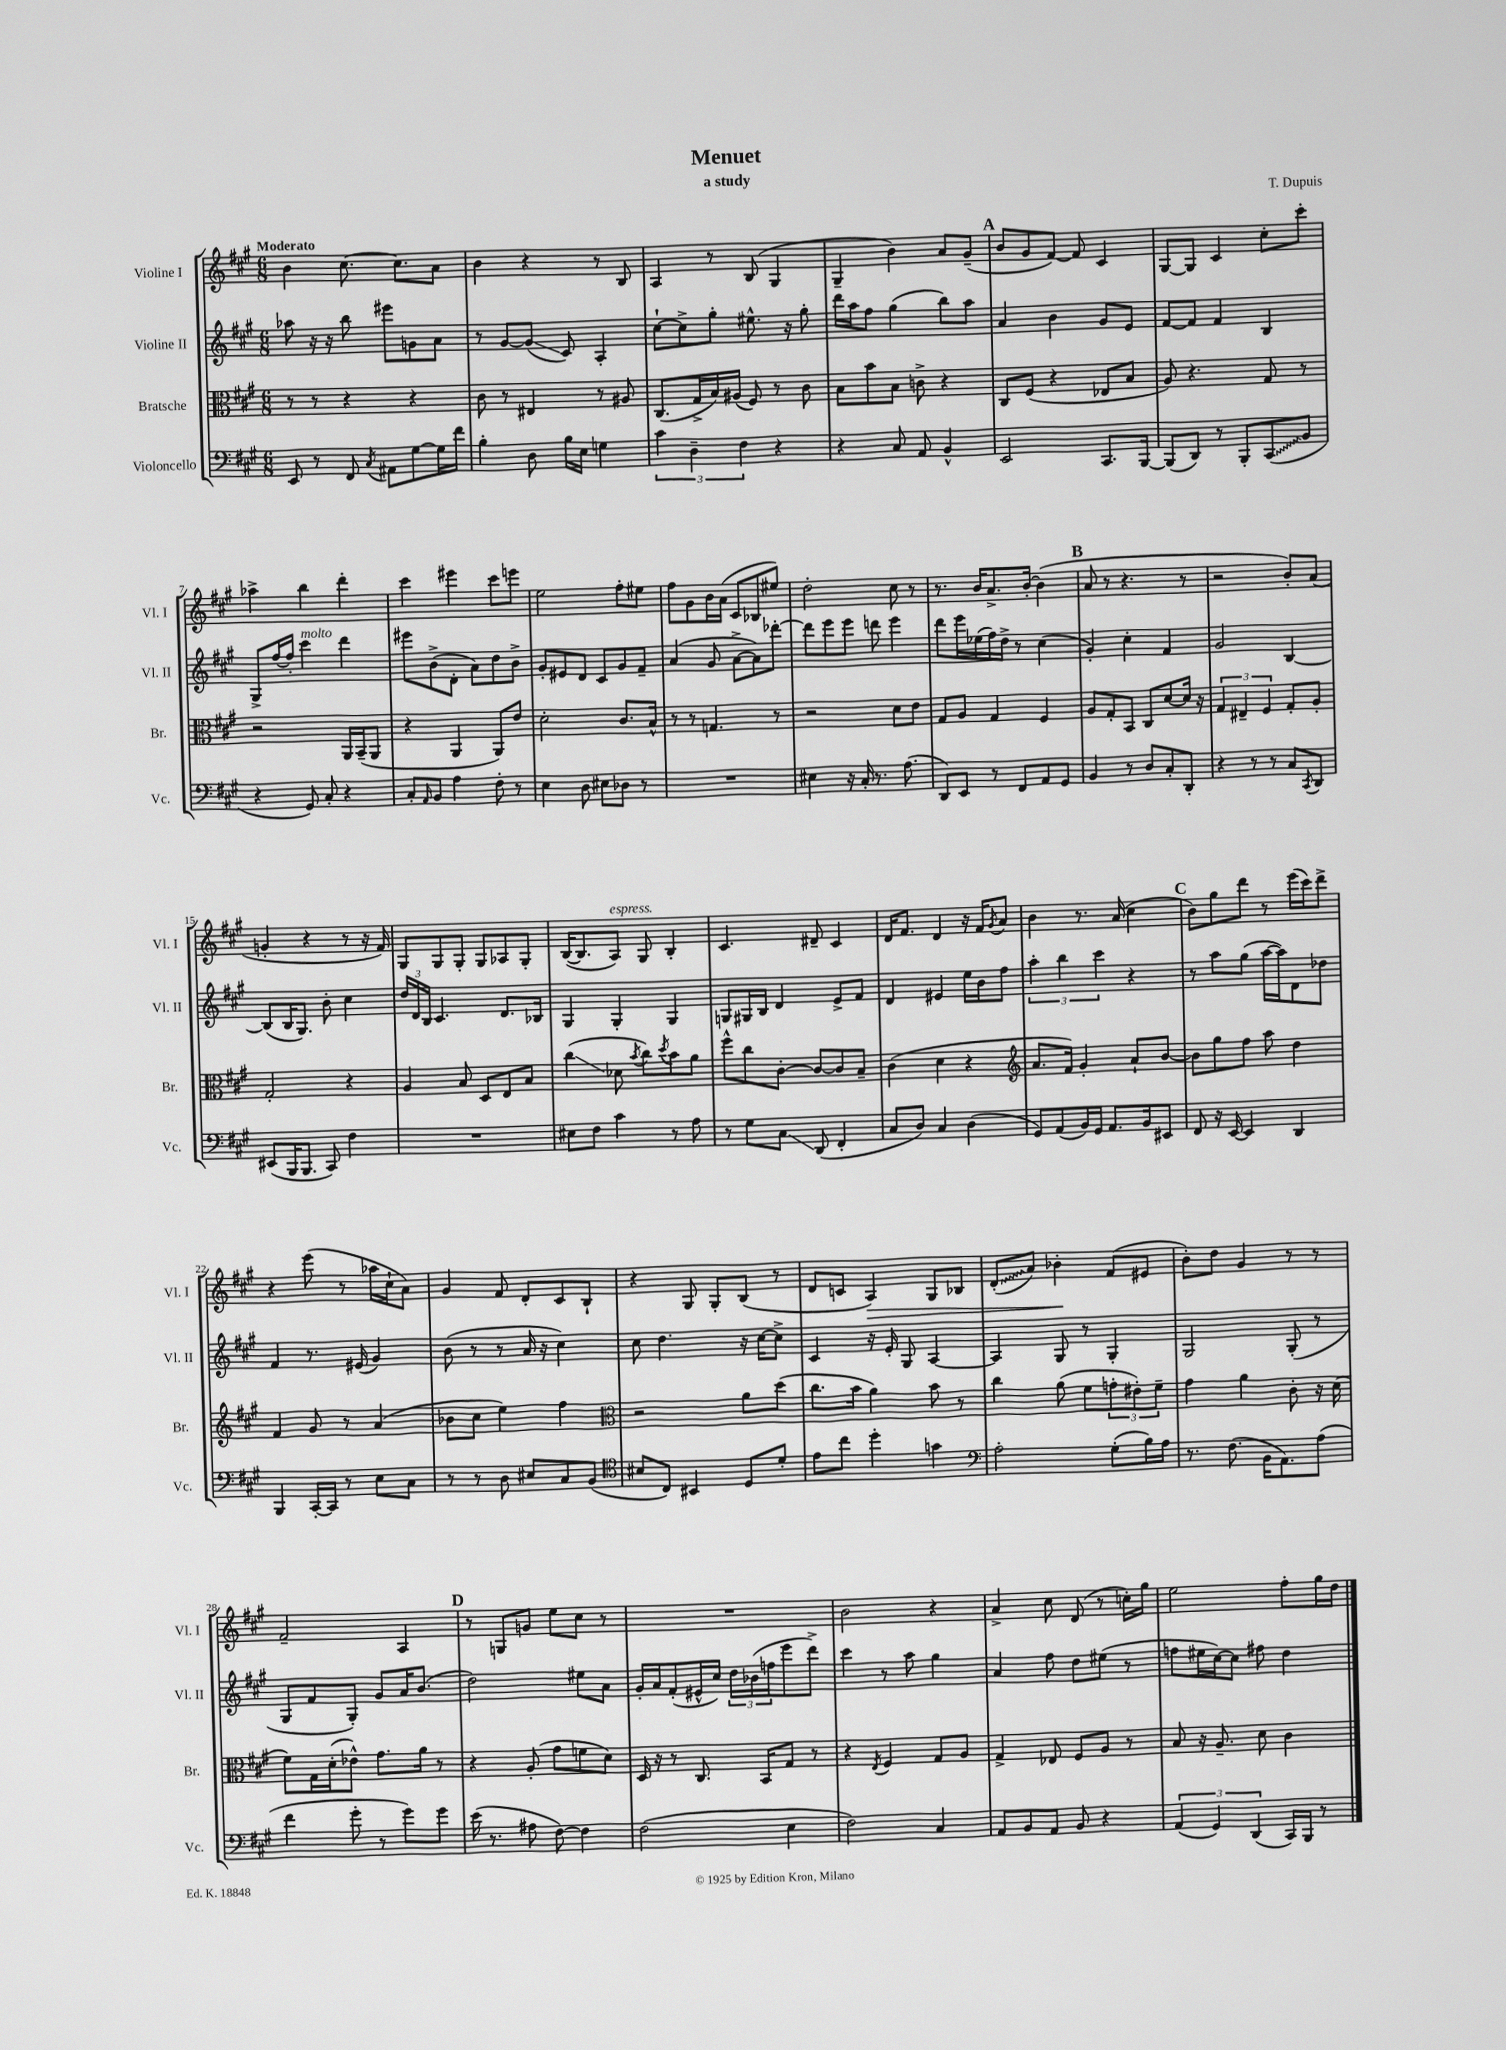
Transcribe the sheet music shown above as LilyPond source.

\header { title = "Menuet" composer = "T. Dupuis" subtitle = "a study" }
<<
\new StaffGroup <<
\new Staff = "s0" \with { instrumentName = "Violine I" shortInstrumentName = "Vl. I" } {
    \clef treble \key a \major \numericTimeSignature \time 6/8 \tempo "Moderato"
    b'4 cis''8.~ cis''8. a'8 |
    b'4 r4 r8 b8 |
    a4 r8 b8( gis4 |
    gis4-- b'4) a'8 gis'8--( |
    \mark \markup { \bold "A" } b'8 gis'8 fis'8~) fis'8 cis'4 |
    gis8~ gis8 cis'4 cis''8-. cis'''8-. |
    aes''4-> b''4 d'''4-. |
    cis'''4 eis'''4 cis'''8 e'''8 |
    e''2 fis''8-. eis''8 |
    fis''8 gis'8 b'16 a'16( cis'8 bes8 eis''8) |
    d''2-. cis''8 r8 |
    r8. b'16 a'8.-> b'16~-. b'4( |
    \mark \markup { \bold "B" } a'8 r8 r4. r8 |
    r2 b'8-.) a'8( |
    g'4-. r4 r8 r16 fis'16) |
    gis8 gis8 gis8-. gis8 aes8 gis8-. |
    b16~( b8. a8^\markup { \italic "espress." }) gis8 b4-. |
    cis'4. dis'8-- cis'4 |
    d'16 fis'8. d'4 r16 fis'16 \acciaccatura { gis'8 } a'8 |
    b'4 r8. a'16( cis''4 |
    \mark \markup { \bold "C" } b'8) gis''8 d'''8 r8 e'''16( cis'''16) d'''8-> |
    r4 e'''8( r8 aes''16 cis''16-! a'8) |
    gis'4 fis'8 d'8-. cis'8 b8-! |
    r4 gis8 gis8-. b8( r8 |
    d'8 c'8 a4\>) gis8 bes8 |
    \once \override Glissando.style = #'zigzag d'8-.\glissando( a'8) bes'4-.\! fis'8( eis'8 |
    b'8-.) d''8 gis'4 r8 r8 |
    fis'2-- a4 |
    \mark \markup { \bold "D" } r8 g8 g'8 e''8 cis''8 r8 |
    R2. |
    b'2 r4 |
    a'4-> cis''8 d'8( r8 c''16-.) gis''16 |
    e''2 fis''8-. gis''16 d''16 \bar "|." |
}
\new Staff = "s1" \with { instrumentName = "Violine II" shortInstrumentName = "Vl. II" } {
    \clef treble \key a \major \numericTimeSignature \time 6/8
    aes''8 r16 r16 b''8 eis'''8 g'8 a'8 |
    r8 gis'8~ gis'8\glissando( cis'8) a4-. |
    cis''8~-! cis''8-> gis''8-. eis''8.-^ r16 gis''8-. |
    d'''16 a''16 fis''8 gis''4( b''8) a''8 |
    \mark \markup { \bold "A" } a'4 b'4 gis'8 e'8 |
    fis'8~ fis'8 fis'4 b4 |
    gis8-> fis''16~ fis''16-. cis'''4^\markup { \italic "molto" } d'''4 |
    eis'''8 b'8->( d'8-. a'8) d''8 b'8-> |
    gis'8-. eis'8 d'8 cis'8 gis'8 fis'8-- |
    a'4( gis'8 a'8~-> a'8) des'''8~-. |
    des'''8 e'''8 e'''8 d'''8 e'''4 |
    d'''8 e'''16 ees''16( fis''16) d''16-> r8 cis''4( |
    \mark \markup { \bold "B" } gis'4-.) cis''4-. fis'4 |
    gis'2 b4~ |
    b8( b16 gis8.) b'8-. cis''4 |
    \tuplet 3/2 { d''16 d'16 b16 } cis'4. d'8. bes16 |
    gis4 gis4-. gis4 |
    g8 gis16 b16 d'4 e'8-> fis'8 |
    d'4 eis'4 e''16 b'16 fis''8 |
    \tuplet 3/2 { a''4-. b''4 cis'''4 } r4 |
    \mark \markup { \bold "C" } r8 a''8 gis''8( a''16~ a''16) d'8 des''8 |
    fis'4 r8. eis'16( gis'4) |
    b'8( r8 r8 a'16 r16 cis''4) |
    cis''8 d''4. r16 cis''16~ cis''8-> |
    cis'4 r16 e'16-. gis8 a4~ |
    a4 gis8 r8 gis4-. |
    gis2 gis8-.( r8 |
    gis8 fis'8 gis8-.) gis'8 a'16 b'8.( |
    \mark \markup { \bold "D" } d''2) eis''8 a'8 |
    gis'16-. a'16 fis'8-.( eis'16-^ cis''16) \tuplet 3/2 { d''16 bes'16( f''16 } e'''8 d'''8->) |
    cis'''4 r8 a''8 gis''4 |
    a'4 fis''8 d''8 eis''8( r8 |
    f''8 eis''16 cis''16~) cis''8 fis''8 d''4 \bar "|." |
}
\new Staff = "s2" \with { instrumentName = "Bratsche" shortInstrumentName = "Br." } {
    \clef alto \key a \major \numericTimeSignature \time 6/8
    r8 r8 r4 r4 |
    cis'8 r8 eis4 r8 ais8 |
    cis8.( gis16-> b16) ais16( fis8) r8 cis'8 |
    b8 b'8 b8 c'8-> r4 |
    \mark \markup { \bold "A" } cis8 fis8( r4 ees8 b8 |
    a8) r4. gis8 r8 |
    r2 a,16 b,16--( a,8 |
    r4 a,4 a,8) e'8 |
    d'2-. cis'8. b16-^ |
    r8 r8 g4. r8 |
    r2 d'8 e'8 |
    gis8 a8 gis4 fis4 |
    \mark \markup { \bold "B" } a8 gis8-. b,8 cis8 d'8~ d'16 r16 |
    \tuplet 3/2 { gis4 eis4-- fis4 } gis8-. a8-. |
    gis2-. r4 |
    a4 b8 d8 e8 b8 |
    cis''4\glissando( des'8 \acciaccatura { b'8 } cis''8) \acciaccatura { d''8 } b'8 a'8 |
    fis''8-^ cis''8 cis'8~-. cis'8~ cis'8 b8-- |
    cis'4( d'4 r4 |
    \clef treble a'8. fis'16) gis'4-. a'8-! b'8~ |
    \mark \markup { \bold "C" } b'8 gis''8 fis''8 a''8 d''4 |
    fis'4 gis'8 r8 a'4( |
    bes'8 cis''8 e''4) fis''4 |
    \clef alto r2 a'8 d''8( |
    cis''8. b'16 a'4) b'8 r8 |
    cis''4 a'8( fis'8 \tuplet 3/2 { g'8-. eis'8-.) fis'8-- } |
    gis'4 a'4 cis'8-. r16 d'16( |
    fis'8) gis16 d'16-.( ees'8-^) gis'8. a'16 r8 |
    \mark \markup { \bold "D" } r4 a8-.( gis'8 f'8 d'8) |
    d16 r16 r8 cis8. b,16 gis8 r8 |
    r4 \acciaccatura { e8 } fis4 gis8 a8 |
    gis4-> ees8 fis8 a8 r8 |
    b8 r16 a8.-- d'8 cis'4 \bar "|." |
}
\new Staff = "s3" \with { instrumentName = "Violoncello" shortInstrumentName = "Vc." } {
    \clef bass \key a \major \numericTimeSignature \time 6/8
    e,8 r8 fis,8 \acciaccatura { cis8 } ais,8 gis8~ gis16 fis'16 |
    b4-. d8 b16 e16 g4 |
    \tuplet 3/2 { cis'4 d4-- fis4 } r4 |
    r4 cis8 a,8 b,4-^ |
    \mark \markup { \bold "A" } e,2 cis,8. b,,16~ |
    b,,8( d,8) r8 b,,8-. \once \override Glissando.style = #'zigzag cis,8\glissando( b,8 |
    r4 gis,8) cis8-. r4 |
    cis8-. \grace { a,16 } b,8 a4 fis8-. r8 |
    e4 d8 eis8 des8 r8 |
    R2. |
    eis4 r16 cis16-. r8. a8.( |
    d,8) e,8 r8 fis,8 a,8 gis,8 |
    \mark \markup { \bold "B" } b,4 r8 d8 cis8-. d,8-. |
    r4 r8 r8 cis8 \acciaccatura { cis,8 } d,8 |
    eis,8( b,,16 b,,8. cis,8) fis4 |
    R2. |
    eis8 fis8 cis'4 r8 a8 |
    r8 gis8 cis8\glissando d,8( fis,4-. |
    cis8 d8) cis4 d4( |
    gis,8) a,8( b,16) gis,16 a,8. b,16 eis,8 |
    \mark \markup { \bold "C" } fis,8 r16 e,16~ e,4 d,4 |
    b,,4 cis,16~-. cis,16 r8 e8 cis8 |
    r8 r8 d8 eis8 cis8 b,8( |
    \clef tenor bis8 cis8) bis,4 d8 d'8-. |
    e'8 cis''8 d''4-. g'4 |
    \clef bass a2-. gis8-.( b16) a16 |
    r8. fis8.( b,16 a,8.) a8( |
    fis'4 gis'8-. r8 gis'8) gis'8 |
    \mark \markup { \bold "D" } e'16( r8. ais8 fis8~) fis4 |
    fis2( e4 |
    fis2) cis4 |
    a,8 b,8 a,8 b,8 r4 |
    \tuplet 3/2 { a,4( gis,4) d,4( } cis,16) b,,16 r8 \bar "|." |
}
>>
>>
